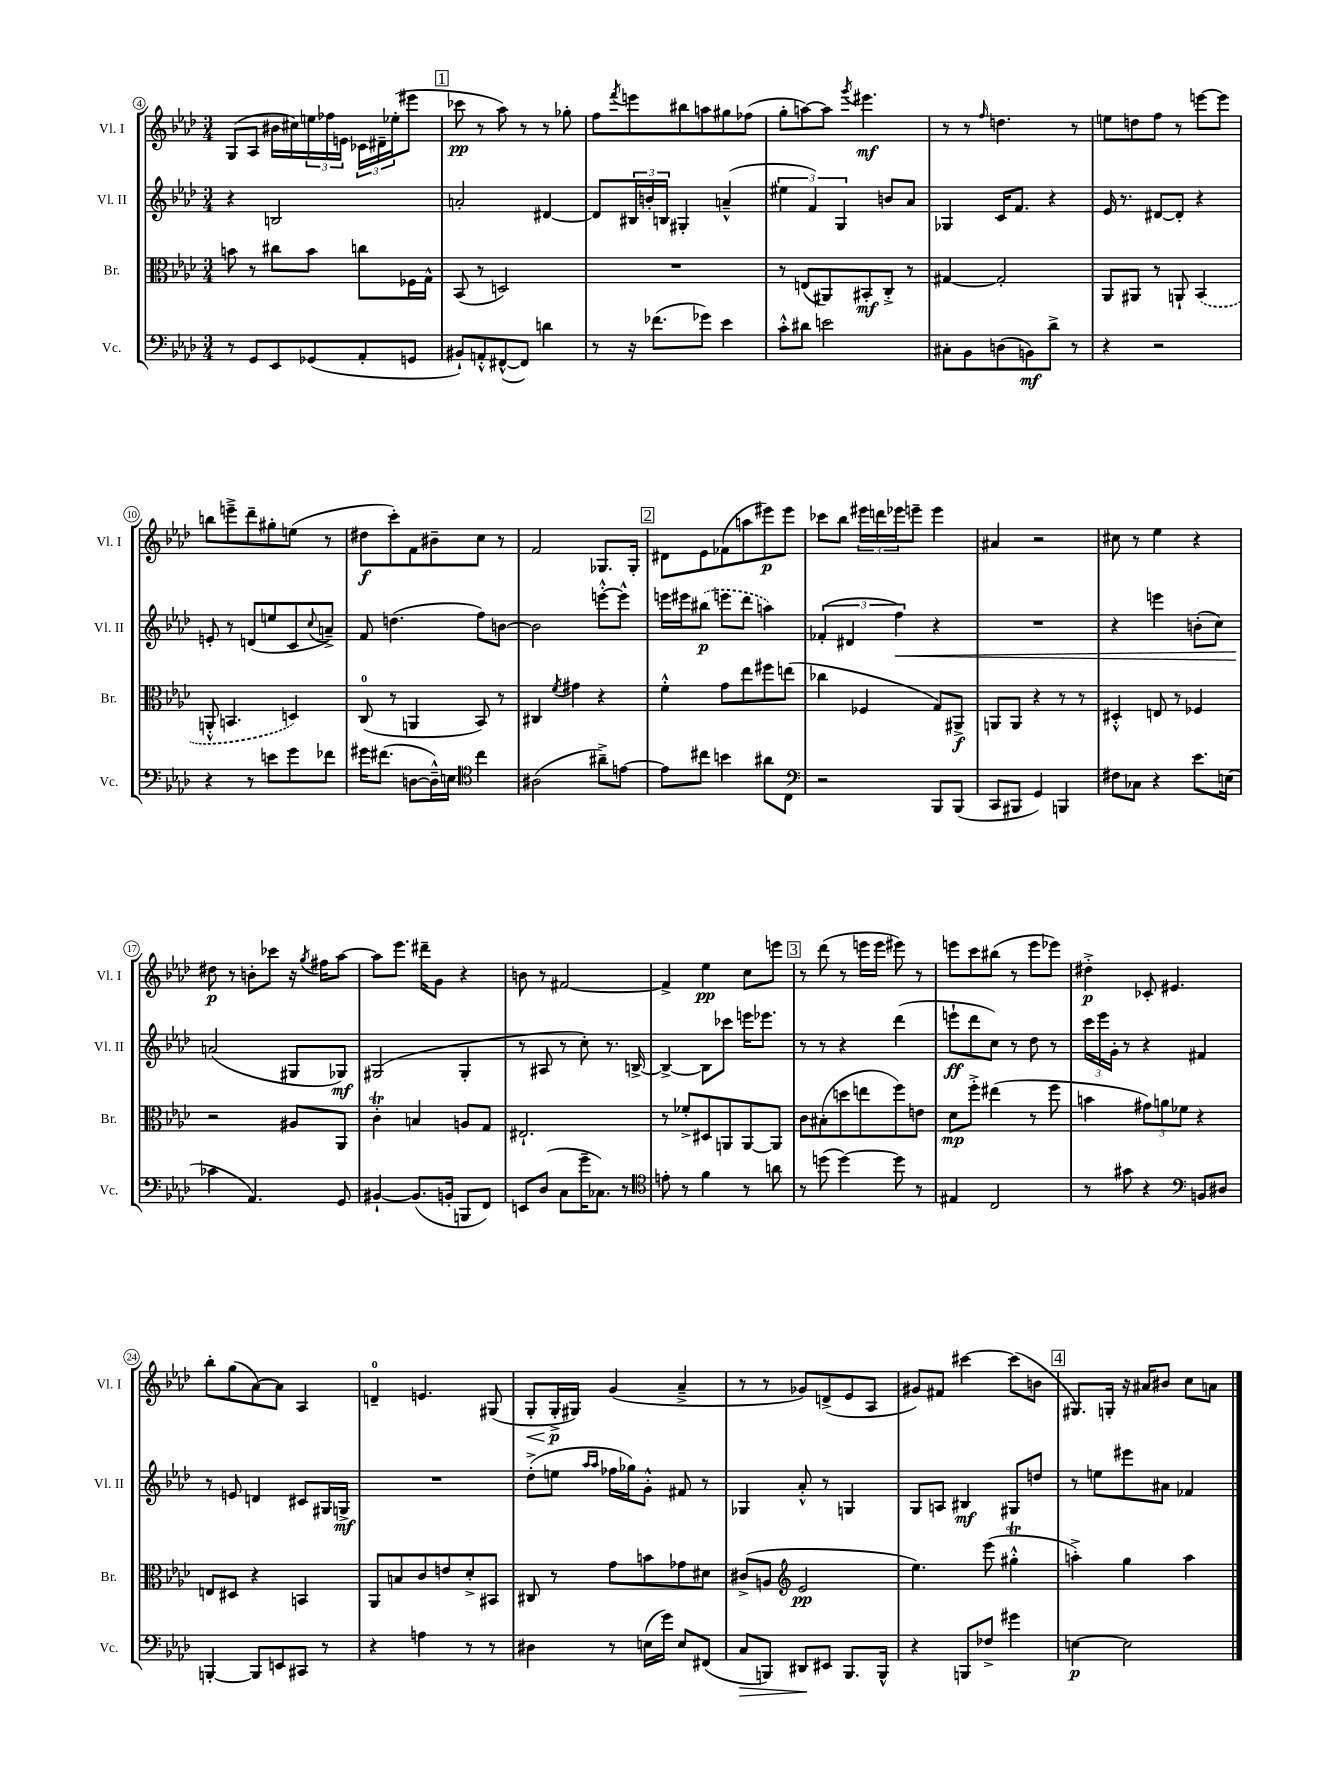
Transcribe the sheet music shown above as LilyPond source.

<<
\new StaffGroup <<
\new Staff = "s0" \with { instrumentName = "Vl. I" shortInstrumentName = "Vl. I" } {
    \clef treble \key aes \major \numericTimeSignature \time 3/4
    g8( aes8 bis'16 cis''16) \tuplet 3/2 { e''16 fes''16 e'16 } \tuplet 3/2 { ces'16 dis'16-- ees''16-.( } eis'''8 |
    \mark \markup { \box "1" } ces'''8\pp r8 aes''8) r8 r8 ges''8-. |
    f''8 \acciaccatura { f'''8 } e'''8 bis''8 a''8 gis''8 fes''8( |
    g''8-. a''8~) a''8 \acciaccatura { g'''8 } eis'''4.\mf |
    r8 r8 \grace { f''16 } d''4. r8 |
    e''8 d''8 f''8 r8 e'''8~ e'''8 |
    b''8 e'''8---> des'''8-- gis''8-. e''8( r8 |
    dis''8\f c'''8-.) f'8 bis'8-- c''8 r8 |
    f'2 ges8. ges16-. |
    \mark \markup { \box "2" } dis'8 ees'8 fes'8( a''8 eis'''8\p) eis'''8 |
    ces'''8 bes''8 \tuplet 3/2 { eis'''16 d'''16 ees'''16 } e'''8-- e'''4 |
    ais'4 r2 |
    cis''8 r8 ees''4 r4 |
    dis''8\p r8 b'8-. ces'''8 r16 \acciaccatura { g''8 } fis''16 aes''8~ |
    aes''8 ees'''8. dis'''16-- g'8 r4 |
    b'8 r8 fis'2~ |
    fis'4-> ees''4\pp c''8 e'''8 |
    \mark \markup { \box "3" } r8 des'''8( r8 e'''16 e'''16 eis'''8) r8 |
    e'''8 c'''8 bis''8( r8 e'''8 ees'''8) |
    dis''4-.->\p ces'8-. eis'4. |
    bes''8-. g''8( aes'8~) aes'8 aes4 |
    d'4-0-- e'4. gis8( |
    g8-.\< g16-.->\p\! gis16) g'4( aes'4---> |
    r8 r8 ges'8) d'8->( ees'8 aes8 |
    gis'8) fis'8 cis'''4~ cis'''8( b'8 |
    \mark \markup { \box "4" } gis8.) g16-. r16 ais'16 bis'8 c''8 a'8 \bar "|." |
}
\new Staff = "s1" \with { instrumentName = "Vl. II" shortInstrumentName = "Vl. II" } {
    \clef treble \key aes \major \numericTimeSignature \time 3/4
    r4 b2 |
    \mark \markup { \box "1" } a'2-. dis'4~ |
    dis'8 \tuplet 3/2 { bis16 b'16-. b16 } gis4-. a'4---^( |
    \tuplet 3/2 { eis''4 f'4) g4 } b'8 aes'8 |
    ges4 c'16 f'8. r4 |
    ees'16 r8. dis'8~ dis'8-. r4 |
    e'8-. r8 d'8( e''8 c'8 \appoggiatura { c''8 } a'8--->) |
    f'8 d''4.( f''8) b'8~ |
    b'2 e'''8~-.-^ e'''8-^ |
    \mark \markup { \box "2" } e'''16 eis'''16 \once \slurDashed bis''8\p( e'''8 des'''8 a''4) |
    \tuplet 3/2 { fes'4-.( dis'4 f''4\<) } r4 |
    R2. |
    r4 e'''4 b'8-.( c''8) |
    a'2\!( gis8 ges8\mf) |
    gis2( gis4-. |
    r8 ais8 r8 c''8-.) r8. b16~-> |
    b4~-> b8 ces'''8 e'''16 ees'''8. |
    \mark \markup { \box "3" } r8 r8 r4 des'''4( |
    e'''8-!\ff des'''8 c''8) r8 des''8 r8 |
    \tuplet 3/2 { c'''16 ees'''16 g'16-. } r8 r4 fis'4 |
    r8 e'8 d'4 cis'8 gis16 g16->\mf |
    R2. |
    des''8-.->( e''8 \grace { aes''16 aes''16 } fes''16 ges''16) g'8-.-^ fis'8 r8 |
    ges4 aes'8-.-^ r8 g4 |
    g8 a8 bis4\mf gis8 d''8 |
    \mark \markup { \box "4" } r8 e''8 eis'''8 ais'8 fes'4 \bar "|." |
}
\new Staff = "s2" \with { instrumentName = "Br." shortInstrumentName = "Br." } {
    \clef alto \key aes \major \numericTimeSignature \time 3/4
    b'8 r8 cis''8 b'8 c''8 fes16 g16-^ |
    \mark \markup { \box "1" } bes,8( r8 d2) |
    R2. |
    r8 e8( ais,8) bis,8-.\mf c8-.-> r8 |
    gis4~ gis2-. |
    aes,8 ais,8 r8 a,8-! \once \slurDashed bes,4( |
    a,8-.-^ b,4. d4) |
    c8-0( r8 a,4 bes,8) r8 |
    cis4 \acciaccatura { f'8 } gis'4 r4 |
    \mark \markup { \box "2" } f'4-.-^ g'8 ees''8 fis''8 e''8( |
    ces''4 fes4 g8) ais,8->\f |
    a,8 a,8 r4 r8 r8 |
    dis4-.-^ e8 r8 fes4 |
    r2 ais8 aes,8 |
    c'4-.\trill b4 a8 g8 |
    eis2.-! |
    r8 fes'8-.-> dis8 a,8 a,8~ a,8 |
    \mark \markup { \box "3" } c'8 bis8-.( d''8 e''8 f''8) e'8 |
    des'8\mp f''8-.-> eis''4( r8 f''8 |
    b'4 \tuplet 3/2 { gis'8) a'8 fes'8 } r4 |
    e8 dis8 r4 b,4 |
    aes,8 b8 c'8 e'8 des'8-.-> bis,8 |
    cis8 r8 g'8 b'8 ges'8 dis'8 |
    cis'8->( a8 \clef treble ees'2\pp |
    ees''4.) ees'''8( gis''4-.-^\trill |
    \mark \markup { \box "4" } a''4-.->) g''4 a''4 \bar "|." |
}
\new Staff = "s3" \with { instrumentName = "Vc." shortInstrumentName = "Vc." } {
    \clef bass \key aes \major \numericTimeSignature \time 3/4
    r8 g,8 ees,8 ges,8( aes,8-. g,8 |
    \mark \markup { \box "1" } bis,8-!) a,8-.-^ fis,8~-^( fis,8) d'4 |
    r8 r16 fes'8.( ges'8) ees'4 |
    c'8-.-^ dis'8 e'2 |
    cis8-. bes,8 d8( b,8\mf) des'8-> r8 |
    r4 r2 |
    r4 r8 e'8 g'8 fes'8 |
    gis'16 fis'8.( d8~ d16---^) e16 \clef tenor c''4 |
    ais2( ais'8--->) e'8~ |
    \mark \markup { \box "2" } e'8 cis''8 b'4 ais'8 c8 |
    \clef bass r2 bes,,8 bes,,8( |
    c,8 bis,,8 g,4) b,,4 |
    fis8 ces8 r4 ees'8. e16( |
    ces'4 aes,4.) g,8 |
    bis,4~-! bis,8.( b,16-. b,,8 f,8) |
    e,8 des8( c8 g'16-- ces8.) r8 |
    \clef tenor e'8-. r8 f'4 r8 a'8 |
    \mark \markup { \box "3" } r8 d''8( d''4~) d''8 r8 |
    eis4 c2 |
    r8 gis'8 r4 \clef bass b,8 dis8 |
    b,,4~-. b,,8 e,8 cis,8 r8 |
    r4 a4 r8 r8 |
    dis4 r8 e16( g'16) e8 fis,8( |
    c8\> b,,8) dis,8\! eis,8 b,,8. b,,16-^ |
    r4 b,,8 fes8-> gis'4 |
    \mark \markup { \box "4" } e4~\p e2 \bar "|." |
}
>>
>>
\layout { \context { \Score currentBarNumber = #4 \override BarNumber.stencil = #(make-stencil-circler 0.1 0.3 ly:text-interface::print) } }
